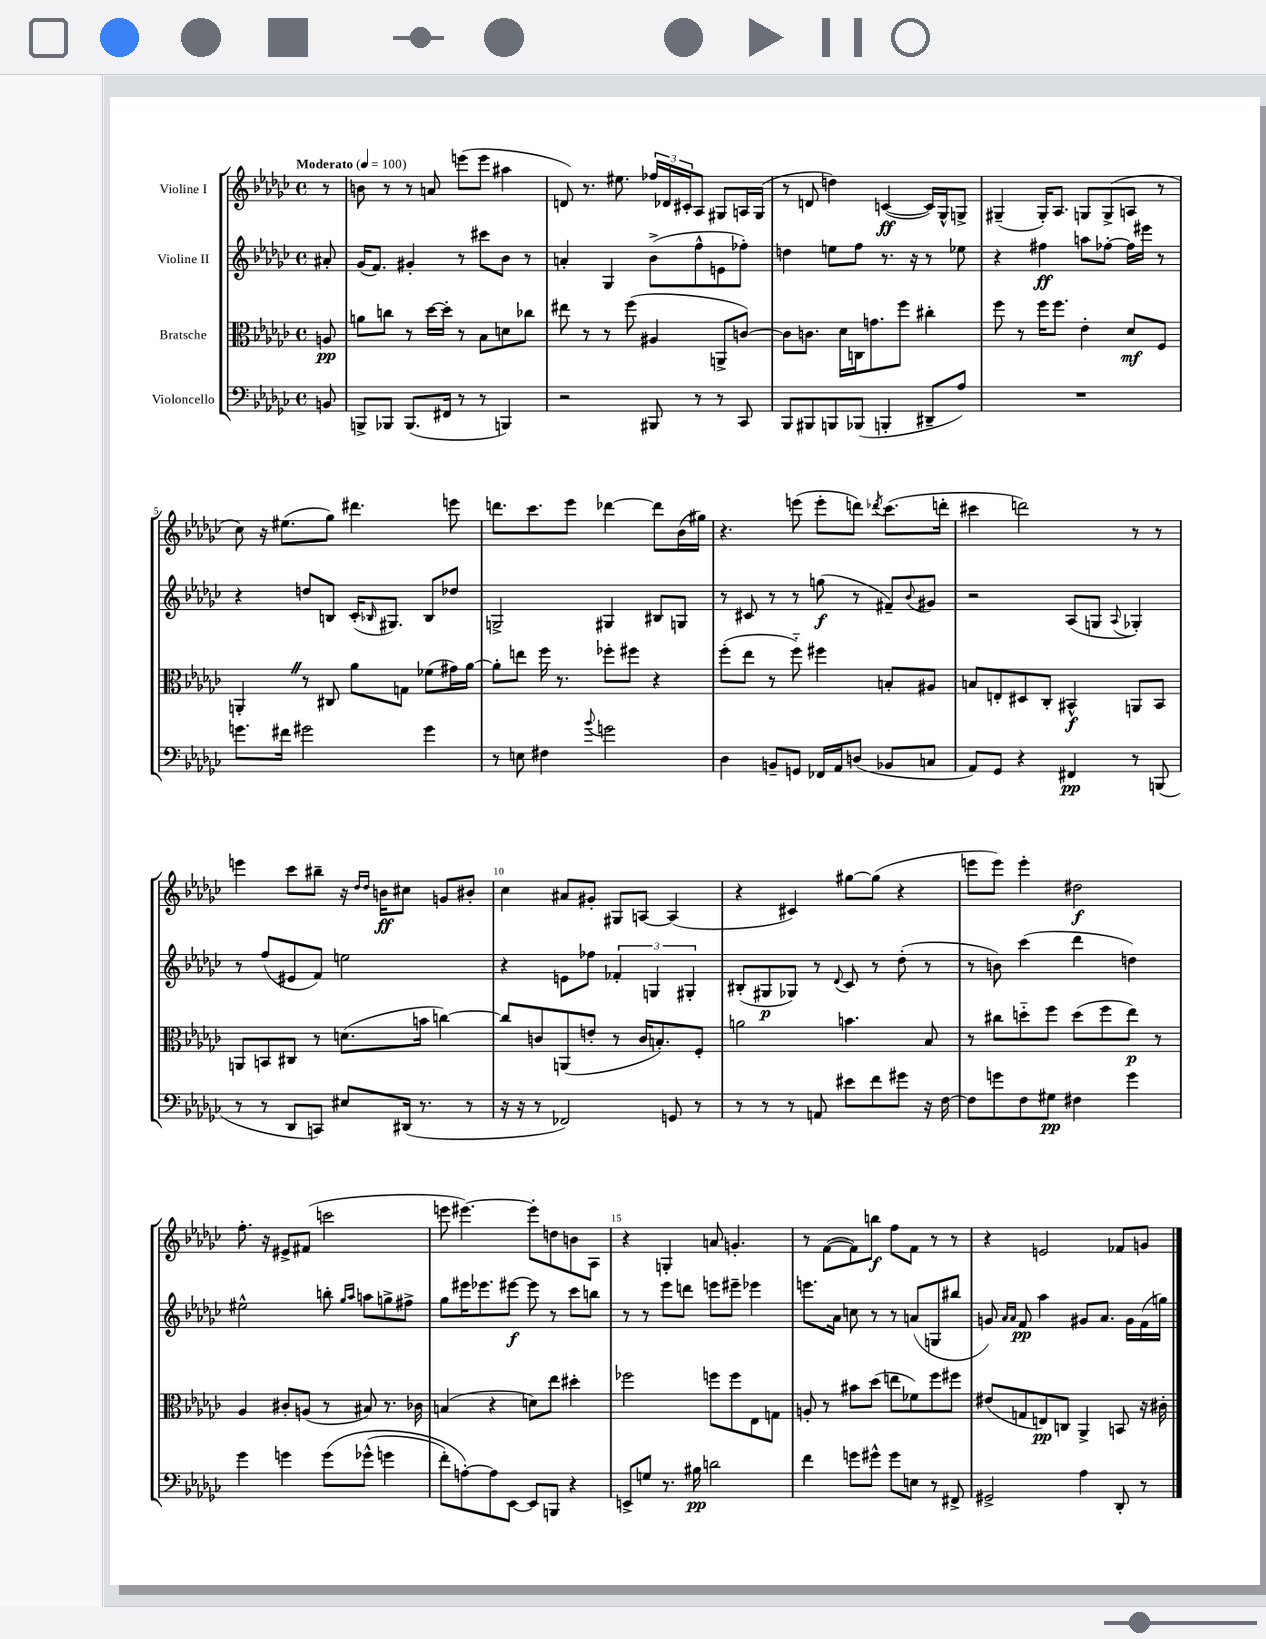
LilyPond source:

<<
\new StaffGroup <<
\new Staff = "s0" \with { instrumentName = "Violine I" } {
    \clef treble \key ges \major \defaultTimeSignature \time 4/4 \partial 8 \tempo "Moderato" 4 = 100
    r8 |
    b'8 r8 r8 a'8 e'''8( e'''8 ais''4 |
    d'8) r8. eis''8. \tuplet 3/2 { fes''16 des'16 cis'16-. } aes8 gis8 a16 gis16( |
    r8 d'8 d''4) c'4~\ff( c'16) ges16-^ g8-> |
    gis4--( gis16-.) aes8. g8 g8->( a8 r8 |
    ces''8) r16 eis''8.( ges''8) dis'''4. e'''8 |
    d'''8. ces'''8. ees'''8 des'''4~ des'''8 bes'16( gis''16) |
    r4. e'''8( e'''8-. d'''8) \acciaccatura { des'''8 } ces'''8.( d'''16-. |
    cis'''4 d'''2) r8 r8 |
    e'''4 ces'''8 bis''8-- r16 \grace { des''16 des''16 } b'16\ff cis''8 g'8 bis'8-. |
    ces''4 ais'8 gis'8-. gis8 a8~ a4( |
    r4 cis'4) gis''8~ gis''8( r4 |
    e'''8 e'''8) e'''4-. dis''2\f |
    f''8.-. r16 eis'8-> fis'8( c'''2 |
    e'''8 eis'''4.~) eis'''8-. d''8 b'8 aes8 |
    r4 g4-. a'8 g'4.-. |
    r8 f'8~( f'8) b''8\f f''8 f'8 r8 r8 |
    r4 e'2 fes'8 g'8 \bar "|." |
}
\new Staff = "s1" \with { instrumentName = "Violine II" } {
    \clef treble \key ges \major \defaultTimeSignature \time 4/4 \partial 8
    ais'8-. |
    ges'16( f'8.) gis'4-. r8 cis'''8 bes'8 r8 |
    a'4-. ges4 bes'8->( f''8-^ e'8 fes''8-.) |
    d''4 e''8 f''8 r8. r16 r8 ees''8 |
    r4 fis''4\ff a''8 fes''8~-. fes''16 eis'''16 r8 |
    r4 d''8 b8 ces'16-.( \grace { bes16 } gis8.) bes8 des''8 |
    g2-> gis4 bis8 g8 |
    r8 cis'8 r8 r8 g''8\f( r8 fis'8--) \appoggiatura { bes'8 } gis'8 |
    r2 aes8( g8 \appoggiatura { aes8 } ges4-.) |
    r8 f''8( eis'8 f'8) e''2 |
    r4 e'8 fes''8 \tuplet 3/2 { fes'4-. g4 gis4-. } |
    bis8-.( gis8\p ges8) r8 \appoggiatura { des'8 } ces'8 r8 des''8-.( r8 |
    r8 b'8) ces'''4( des'''4 d''4) |
    eis''2-^ b''8-. \grace { ges''16 aes''16 } a''8 g''8-> fis''8-> |
    ges''8 eis'''16 ees'''8. eis'''8~\f eis'''8 r8 ces'''8 b''8 |
    r8 r8 ees'''8 d'''8 e'''8 eis'''8-- ees'''4 |
    e'''8. aes'16 c''8 r8 r8 a'8( g8 bis''8 |
    g'8) \grace { aes'16 aes'16 } f'8\pp aes''4 gis'8 aes'8. gis'16 f'16( g''16) \bar "|." |
}
\new Staff = "s2" \with { instrumentName = "Bratsche" } {
    \clef alto \key ges \major \defaultTimeSignature \time 4/4 \partial 8
    a8\pp |
    a'8 c''8 r8 des''16~ des''16-. r8 bes8 d'8 ces''8 |
    eis''8 r8 r8 f''8( ais4 a,8-> c'8~) |
    c'8 c'8. des'16 c16 g'8. f''8 cis''4-. |
    f''8 r8 f''16 f''8. ees'4-. des'8\mf f8 |
    a,4-. \once \override BreathingSign.text = \markup { \musicglyph "scripts.caesura.straight" } \breathe r8 cis8 aes'8 g8 fes'8( gis'16) aes'16~ |
    aes'8-. e''8 f''16 r8. fes''8-. fis''8 r4 |
    f''8-.( ees''8 r8 f''8-_) fis''4 b8-. ais8 |
    b8 e8-. dis8 ces8-. bis,4-^\f a,8 bis,8 |
    a,8 b,8 cis8 r8 d'8.( b'16 c''4~) |
    c''8 c'8 a,8( e'8-. r8 c'16 b8.-.) f8-. |
    a'2 b'4. bes8 |
    r8 cis''8 d''8-_ f''8 d''8( f''8 ees''8\p) r8 |
    aes4 cis'8-. a8( r8 bis8) r8. ces'16 |
    b4( r4 d'8) ees''8 dis''4-. |
    fes''2 f''8 f''8 ees8 g8 |
    a8-. r8 bis'8 des''8( e''8 fes'8) f''8 fis''8 |
    eis'8( g8 e8\pp) c8 aes,4-> b,8 r16 cis'16-. \bar "|." |
}
\new Staff = "s3" \with { instrumentName = "Violoncello" } {
    \clef bass \key ges \major \defaultTimeSignature \time 4/4 \partial 8
    b,8 |
    b,,8-> bes,,8 bes,,8.( fis,16 r8 r8 b,,4) |
    r2 bis,,8 r8 r8 ces,8 |
    bes,,8 bis,,8 b,,8 bes,,8( b,,4-. dis,8-- aes8) |
    R1 |
    g'8. fis'16 gis'2 gis'4 |
    r8 e8 fis4 \appoggiatura { bes'8 } g'2 |
    des4 b,8-- g,8 fes,16 aes,16 d8( bes,8 c8 |
    aes,8) ges,8 r4 fis,4\pp r8 b,,8( |
    r8 r8 des,8 c,8) eis8 dis,16( r8. r8 |
    r16 r16 r8 fes,2) g,8 r8 |
    r8 r8 r8 a,8 eis'8 f'8 gis'8 r16 f16~ |
    f8 g'8 f8 gis8\pp fis4 g'4 |
    ges'4 g'4 g'8\( ges'8-^( g'4 |
    f'8-.) a8~-.\) a8 ees,8~ ees,8 b,,8 r4 |
    e,8-> g8 r8. bis16\pp d'2 |
    f'4 g'8 gis'8-^ gis'8 e8 r8 fis,8-> |
    gis,2-> aes4 des,8-. r8 \bar "|." |
}
>>
>>
\layout { \context { \Score \override BarNumber.break-visibility = ##(#f #t #t) barNumberVisibility = #(every-nth-bar-number-visible 5) } }
